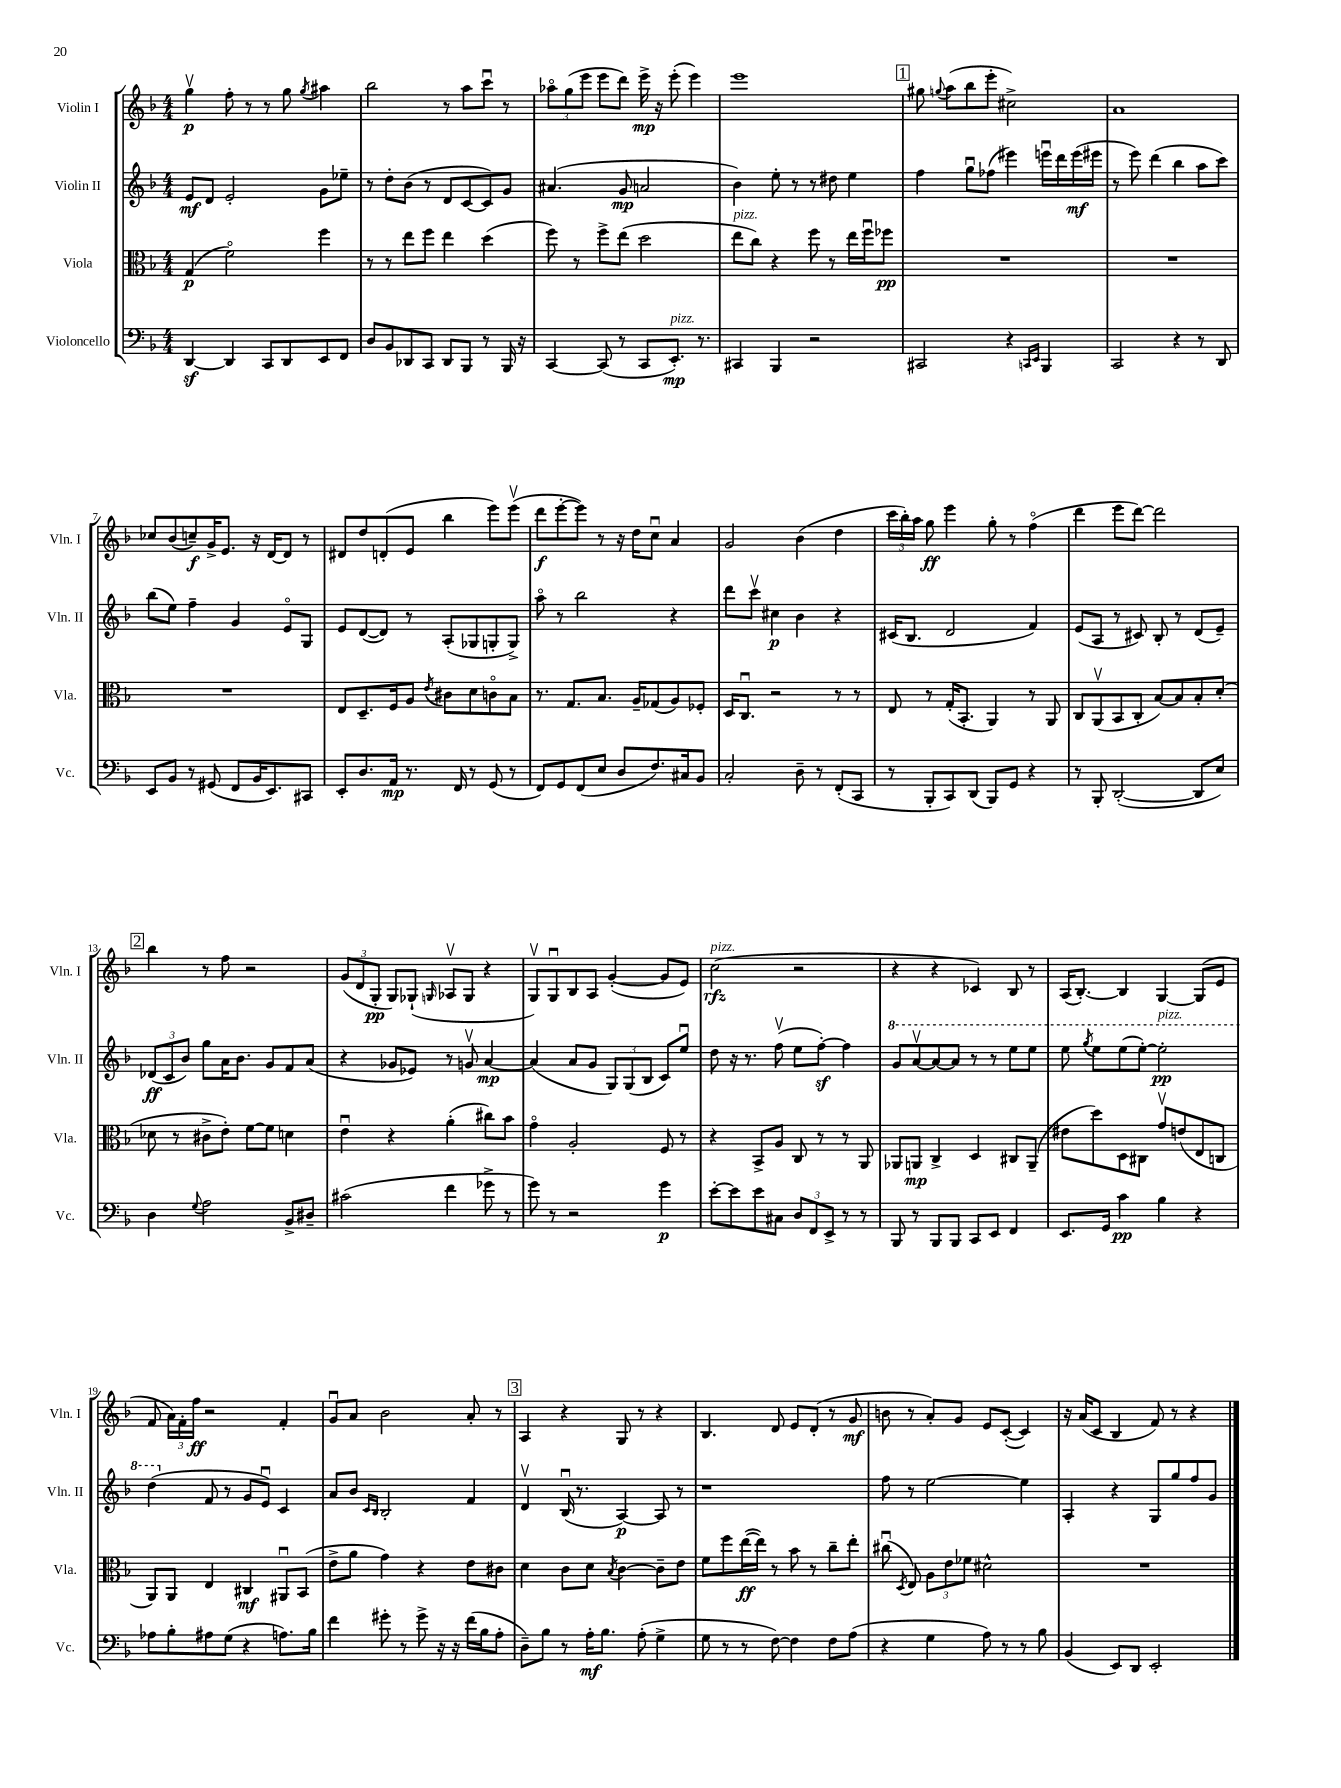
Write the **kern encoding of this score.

**kern	**kern	**kern	**kern
*staff4	*staff3	*staff2	*staff1
*clefF4	*clefC3	*clefG2	*clefG2
*k[b-]	*k[b-]	*k[b-]	*k[b-]
*M4/4	*M4/4	*M4/4	*M4/4
[4DD	(4G	8e	4ggv
.	.	8d	.
4DD]	2fo)	2e'	8ff'
.	.	.	8r
8CC	.	.	8r
8DD	.	.	8gg
.	.	.	8qgg
8EE	4ff	8g	4aa#
8FF	.	8ee-~	.
=	=	=	=
8D	8r	8r	2bb-
8BB-	8r	8dd'	.
8DD-	8ee	(8b-	.
8CC	8ff	8r	.
8DD-	4ee	8d	8r
8BBB-	.	[8c	8aa
8r	(4dd	8c])	8cccu
16BBB-	.	8g	8r
16r	.	.	.
=	=	=	=
[4CC	8ff)	(4.a#	12aa-o
.	.	.	(12gg
.	8r	.	.
.	.	.	12eee
(8CC]	8ff^	.	8eee
8r	(8ee	8g	8ddd)
8CC	2dd	2a	16eee^
.	.	.	16r
8.EE')	.	.	(8eee'
.	.	.	4eee)
8.r	.	.	.
=	=	=	=
4CC#	8ee	4b-)	1eee
.	8cc)	.	.
4BBB-	4r	8ee'	.
.	.	8r	.
2r	8ff	8r	.
.	8r	8dd#	.
.	16ee	4ee	.
.	16ffu	.	.
.	8ff-	.	.
=	=	=	=
2CC#	1r	4ff	8gg#
.	.	.	8qqgg
.	.	.	(8aa
.	.	8ggu	8bb-
.	.	(8ff-	8eee'
4r	.	4eee#)	2cc#^)
16qqCC	.	.	.
16qqEE	.	.	.
4BBB-	.	16eeeu	.
.	.	16ddd	.
.	.	(16eee	.
.	.	16eee#	.
=	=	=	=
2CC	1r	8r	1a
.	.	8eee)	.
.	.	(4ddd	.
4r	.	4bb-	.
8r	.	8aa	.
8DD	.	8ccc)	.
=	=	=	=
8EE	1r	(8bb-	8cc-
8BB-	.	8ee)	(8b-
8r	.	4ff~	8cc~)
(8GG#	.	.	16g^
.	.	.	8.e
8FF	.	4g	.
16BB-	.	.	16r
8.EE)	.	.	[16d
.	.	8eo	8d]
8CC#	.	8G	8r
=	=	=	=
8EE'	8E	8e	8d#
8.D	8.D~	([8d	8dd
.	.	8d])	(8d'
16AA	16F	.	.
8.r	8A	8r	8e
.	8qe	.	.
.	8c#	(8A'	4bb-
16FF	.	.	.
8r	8d	8G-	.
(8GG	8co	8G'	8eee)
8r	8B-	8G^)	(8eeev
=	=	=	=
8FF)	8.r	8aao	8ddd
8GG	.	8r	[8eee'
.	8.G	.	.
(8FF	.	2bb-	8eee])
8E	8.B-	.	8r
8D	.	.	16r
.	16A~	.	16dd
8.F)	(8G-	.	8ccu
.	8A)	4r	4a
16C#	.	.	.
8BB-	8F-'	.	.
=	=	=	=
2C'	16D	8ddd	2g
.	8.Cu	.	.
.	.	8cccv	.
.	2r	4cc#	.
8D~	.	4b-	(4b-
8r	.	.	.
(8FF'	8r	4r	4dd
8CC	8r	.	.
=	=	=	=
8r	8E	(16c#	24ccc
.	.	.	24bb-')
.	.	8.B-	.
.	.	.	24aa
8BBB-'	8r	.	8gg
8CC)	(16G'	2d	4eee
.	8.BB-'	.	.
(8DD	.	.	.
8BBB-)	4AA)	.	8gg'
8GG	.	.	8r
4r	8r	4f)	(4ffo
.	8AA	.	.
=	=	=	=
8r	8C	(8e	4ddd
8BBB-'	(8AAv	8A	.
([2DD'	8BB-	8r	8eee
.	8C'	8c#)	[8ddd)
.	[8B-)	8B-'	2ddd]
.	8B-]	8r	.
8DD]	8B-'	(8d	.
8E)	(8d'	8e~)	.
=	=	=	=
4D	8d-	(12d-	4bb-
.	.	12c	.
.	8r	.	.
.	.	12b-)	.
8qqG	.	.	.
2A	8c#^	8gg	8r
.	8e')	16a	8ff
.	.	8.b-	.
.	[8f	.	2r
.	8f]	8g	.
8BB-^	4d	8f	.
8D#~	.	(8a	.
=	=	=	=
(2c#	4eu	4r	(12g
.	.	.	12d
.	.	.	12G'
.	4r	8g-	8G)
.	.	8e-)	(8G-`
.	.	.	16qqG
4f	(4a'	8r	8A-v
.	.	8gv	8G
8g-^	8cc#)	[4a	4r
8r	8b-	.	.
=	=	=	=
8g)	4go	(4a]	8Gv)
8r	.	.	8Gu
2r	2A'	8a	8B-
.	.	8g	8A
.	.	12G)	([4g'
.	.	(12G	.
.	.	12B-	.
4g	8F	8c)	8g]
.	8r	8eeu	8e)
=	=	=	=
[8e'	4r	8dd	(2cc
8e]	.	16r	.
.	.	8.r	.
8e	8BB-^	.	.
8C#	8A	(8ffv	.
12D	8C	8ee	2r
12FF	.	.	.
.	8r	[8ff')	.
12EE^	.	.	.
8r	8r	4ff]	.
8r	8AA	.	.
=	=	=	=
8BBB-	8AA-	8gg	4r
8r	8AA	[8aav	.
8BBB-	4C^	8aa_	4r
8BBB-	.	8aa]	.
8CC	4D	8r	4c-)
8EE	.	8r	.
4FF	8C#	8eee	8B-
.	(8AA~	8eee	8r
=	=	=	=
8.EE	8e#	8eee	(16A
.	.	.	[8.B-')
.	.	8qggg	.
.	8dd)	8eee	.
16GG	.	.	.
4c	8D	(8eee	4B-]
.	8C#	[8eee')	.
4B-	8gv	2eee']	[4G
.	(8e	.	.
4r	8E	.	(8G]
.	8C	.	8e
=	=	=	=
8A-	8AA)	(4ddd	8f
8B-'	8AA	.	24a)
.	.	.	24f'
.	.	.	24ff
8A#	4E	8f	2r
(8G	.	8r	.
4r	4C#	8g	.
.	.	8eu)	.
8.A)	8AA#u	4c	4f'
.	(8BB-	.	.
16B-	.	.	.
=	=	=	=
4f	8e^	8a	8gu
.	8a	8b-	8a
.	.	16qqc	.
.	.	16qqB-	.
8g#'	4g)	2B-'	2b-
8r	.	.	.
8g#^	4r	.	.
16r	.	.	.
16r	.	.	.
(16f	8e	4f	8a'
16B-	.	.	.
8A'	8c#	.	8r
=	=	=	=
8D~)	4d	4dv	4A
8B-	.	.	.
8r	8c	(16B-u	4r
.	.	8.r	.
16A'	8d	.	.
8.B-	.	.	.
.	8qB-	.	.
.	[4c	[4A)	8G
(8A'	.	.	8r
4G^	8c~]	8A]	4r
.	8e	8r	.
=	=	=	=
8G	8f	1r	4.B-
8r	8ff	.	.
8r	([16ee	.	.
.	16ee])	.	.
[8F)	8r	.	8d
4F]	8b-	.	8e
.	8r	.	(8d'
8F	8cc~	.	8r
(8A	8ee'	.	8g
=	=	=	=
4r	(8cc#u	8ff	8b
.	8qD	.	.
.	8E)	8r	8r
4G	12A	[2ee	8a')
.	12e	.	.
.	.	.	8g
.	12f-	.	.
8A)	2d#^^	.	8e
8r	.	.	([8c'
8r	.	4ee]	4c])
8B-	.	.	.
=	=	=	=
(4BB-	1r	4A'	16r
.	.	.	(16a
.	.	.	8c
8EE)	.	4r	4B-
8DD	.	.	.
2EE'	.	8G	8f)
.	.	8gg	8r
.	.	8ff	4r
.	.	8g	.
==	==	==	==
*-	*-	*-	*-
